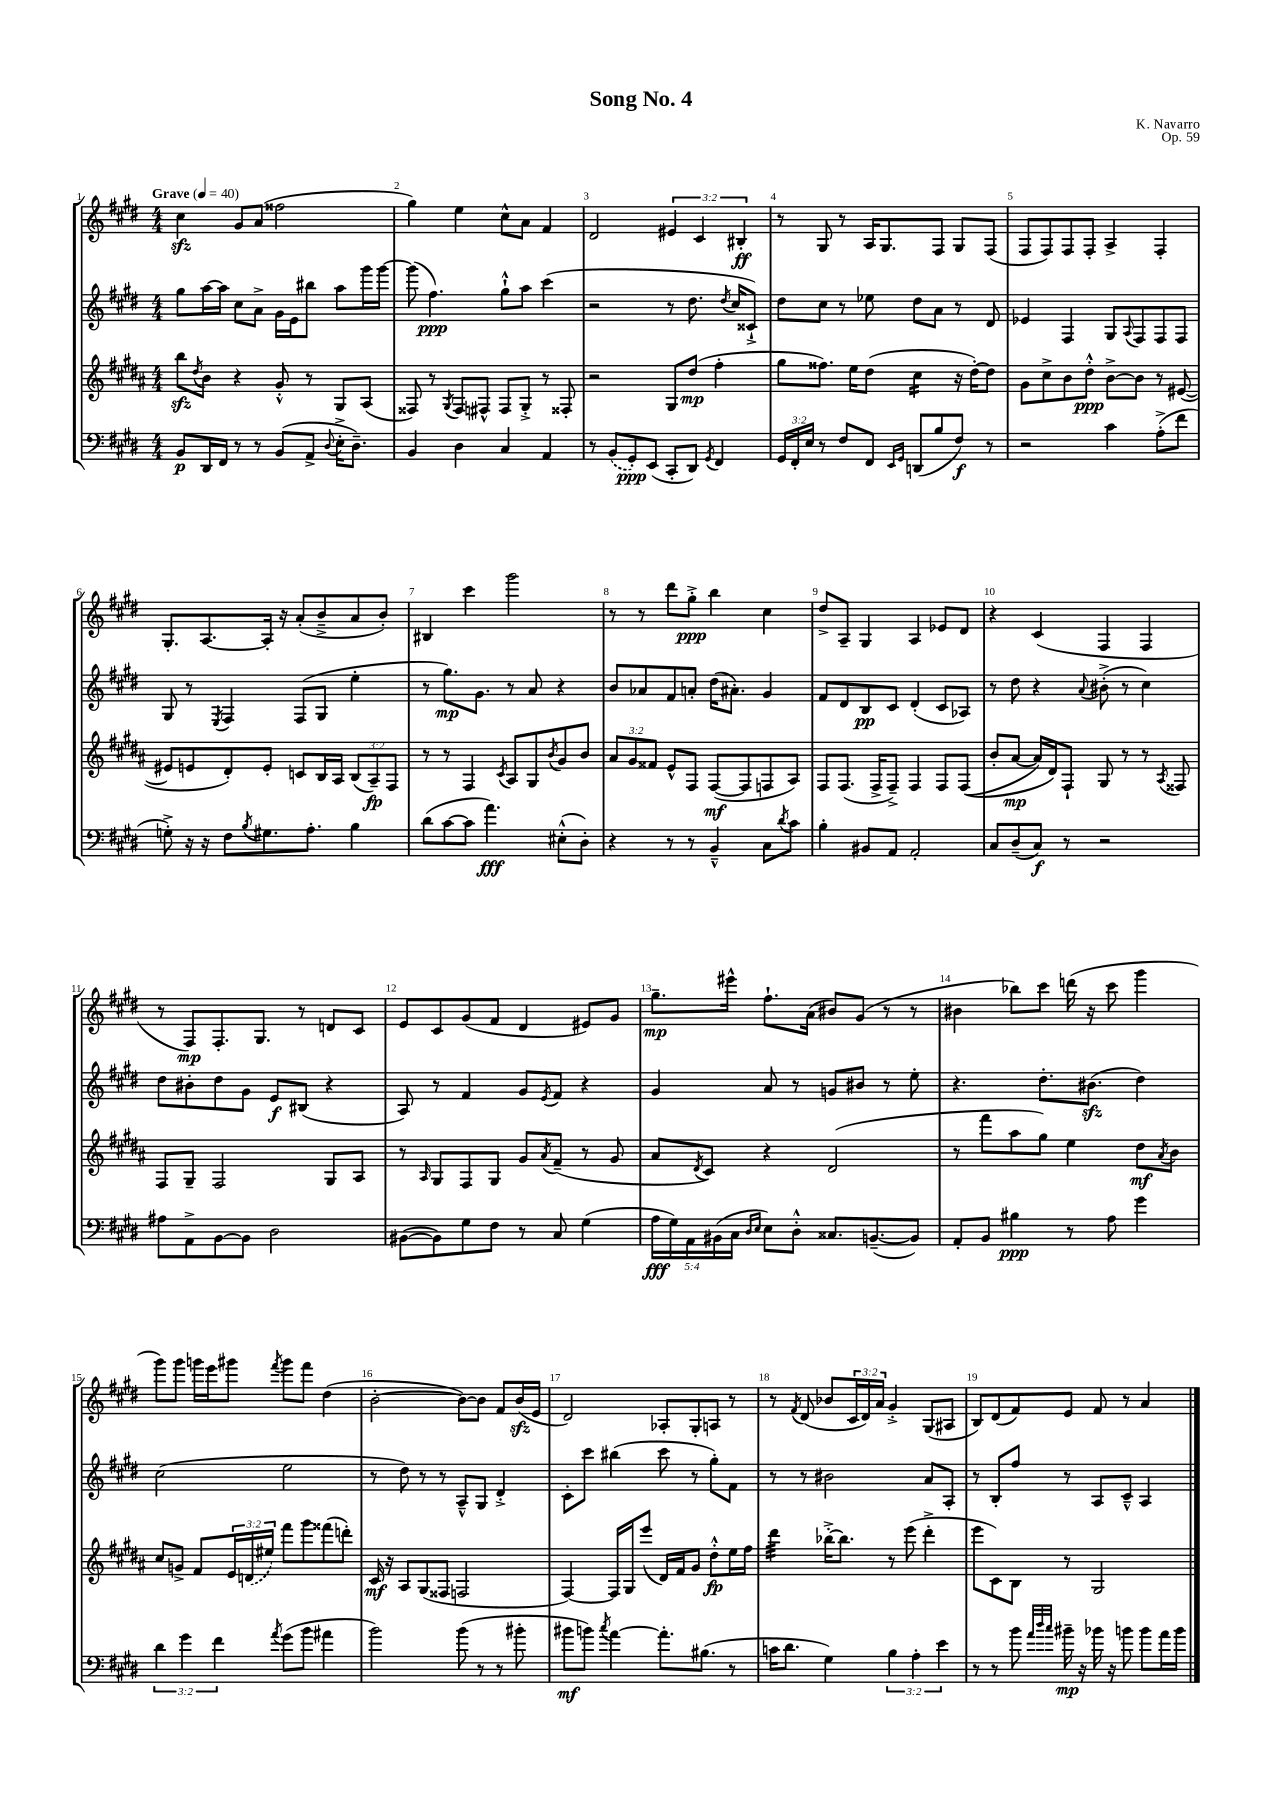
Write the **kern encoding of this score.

**kern	**kern	**kern	**kern
*staff4	*staff3	*staff2	*staff1
*clefF4	*clefG2	*clefG2	*clefG2
*k[f#c#g#d#]	*k[f#c#g#d#a#]	*k[f#c#g#d#]	*k[f#c#g#d#]
*M4/4	*M4/4	*M4/4	*M4/4
*MM40	*MM40	*MM40	*MM40
8BB	8bb	8gg#	4cc#
.	8qdd#	.	.
16DD#	8b	[16aa	.
16FF#	.	16aa]	.
8r	4r	8cc#	8g#
8r	.	8a^	(8a
(8BB	8g#'^^	16g#	2ff##
.	.	16e	.
8AA^	8r	8bb#	.
8qqD#	.	.	.
16E'^	8G#	8aa	.
8.D#~)	.	.	.
.	(8A#	16ggg#	.
.	.	[16ggg#	.
=	=	=	=
4BB	8F##)	(8ggg#]	4gg#)
.	8r	4.ff#)	.
.	8qG#	.	.
4D#	8F##	.	4ee
.	8F#^^	.	.
4C#	8F#	8gg#`^^	8cc#^^
.	8G#'^	8aa	8a
4AA	8r	(4ccc#	4f#
.	8F##'	.	.
=	=	=	=
8r	2r	2r	2d#
(8BB	.	.	.
8GG#')	.	.	.
(8EE	.	.	.
8CC#'	8G#	8r	6e#
8DD#)	(8dd#	8.dd#	.
.	.	.	6c#
8qGG#	.	.	.
4FF#	4ff#'	.	.
.	.	8qdd#	.
.	.	16cc#	.
.	.	.	6B#'
.	.	8c##`^)	.
=	=	=	=
24GG#	8gg#	8dd#	8r
24FF#'	.	.	.
24E	.	.	.
8r	8.ff##)	8cc#	8G#
8F#	.	8r	8r
.	16ee	.	.
8FF#	(8dd#	8ee-	16A
.	.	.	8.G#
16qqEE	.	.	.
16qqGG#	.	.	.
(8DD	4cc#	8dd#	.
8B	.	8a	8F#
8F#)	16r	8r	8G#
.	[16dd#')	.	.
8r	8dd#]	8d#	(8F#
=	=	=	=
2r	8g#	4e-	8F#
.	8cc#^	.	8F#)
.	8b	4F#	8F#
.	8dd#'^^	.	8F#'
4c#	[8b^	8G#	4A^
.	.	8qqA	.
.	8b]	8F#	.
(8A'^	8r	8F#	4F#'
8f#	([8e#	8F#	.
=	=	=	=
8G'^)	8e#]	8G#	8.G#'
16r	8e	8r	.
16r	.	.	[8.A
.	.	8qE	.
8F#	8d#')	4F#	.
8qB	.	.	.
8.G#	8e'	.	16A']
.	.	.	16r
.	8c	(8F#	(8a'
8.A'	.	.	.
.	16B	8G#	8b~^
.	16A#	.	.
4B	(12B	4ee'	8a
.	12A#~)	.	.
.	.	.	8b')
.	12F#	.	.
=	=	=	=
(8d#	8r	8r	4B#
[8c#	8r	8.gg#)	.
8c#]	4F#	.	4ccc#
.	.	8.g#	.
4.a)	.	.	.
.	8qc#	.	.
.	8A#	8r	2ggg#
.	8G#	8a	.
.	8qb	.	.
(8E#'^^	8g#	4r	.
8D#')	8b	.	.
=	=	=	=
4r	12a#	8b	8r
.	12g#	.	.
.	.	8a-	8r
.	12f##	.	.
8r	8e^^	8f#	8ddd#
8r	8F#	8a'	8gg#'^
4BB~^^	([8F#	(16dd#	4bb
.	.	8.a#')	.
.	8F#]	.	.
8C#	8F	4g#	4cc#
8qd#	.	.	.
8c#	8A#)	.	.
=	=	=	=
4B'	8F#	8f#	8dd#^
.	(8.F#	8d#	8A~
8BB#	.	8B	4G#
.	16F#^	.	.
8AA	8F#~^)	8c#	.
2AA'	4F#	(4d#'	4A
.	8F#	8c#	8e-
.	&((8F#	8A-)	8d#
=	=	=	=
8C#	8b'	8r	4r
(8D#~	[8a#	8dd#	.
8C#)	16a#])	4r	(4c#
.	16d#&)	.	.
8r	8F#`	.	.
.	.	8qqa	.
2r	8G#	(8b#'^	4F#
.	8r	8r	.
.	8r	4cc#)	4F#
.	8qA#	.	.
.	8F##	.	.
=	=	=	=
8A#	8F#	8dd#	8r
8AA^	8G#~	8b#'	8F#)
[8BB	2F#	8dd#	8.F#'
8BB]	.	8g#	.
.	.	.	8.G#
2D#	.	8e	.
.	.	(8B#	8r
.	8G#	4r	8d
.	8A#	.	8c#
=	=	=	=
([8BB#	8r	8A)	8e
.	16qqA#	.	.
8BB#])	8G#	8r	8c#
8G#	8F#	4f#	(8g#
8F#	8G#	.	8f#
8r	8g#	8g#	4d#
.	8qa#	8qe	.
8C#	(8f#~	8f#	.
(4G#	8r	4r	8e#)
.	8g#	.	8g#
=	=	=	=
20A	8a#	4g#	8.gg#~
20G#)	.	.	.
20AA	.	.	.
.	8qd#	.	.
.	8c#)	.	.
(20BB#	.	.	.
.	.	.	16eee#^^
20C#	.	.	.
16qqD#	.	.	.
16qqE	.	.	.
8E)	4r	8a	8.ff#`
8D#'^^	.	8r	.
.	.	.	(16a
8.C##	(2d#	8g	8b#)
.	.	8b#	(8g#
([8.BB~	.	.	.
.	.	8r	8r
8BB])	.	8ee'	8r
=	=	=	=
8AA'	8r	4.r	4b#
8BB	8fff#	.	.
4B#	8aa#	.	8bb-)
.	8gg#)	8.dd#'	8ccc#
8r	4ee	.	(16ddd
.	.	(8.b#	16r
8A	.	.	8ccc#
4g#	8dd#	4dd#)	4ggg#
.	8qa#	.	.
.	8b	.	.
=	=	=	=
6d#	8cc#	(2cc#	8ggg#)
.	8g^	.	8ggg#
6g#	.	.	.
.	8f#	.	16ggg
.	.	.	16eee
6f#	.	.	.
.	24e	.	8ggg#
.	(24d	.	.
.	24ee#)	.	.
8qa	.	.	8qfff#
(8g#	8fff#	2ee	8ggg#
8b	8ggg#	.	8fff#
4a#	(8fff##	.	(4dd#
.	8ddd')	.	.
=	=	=	=
2b)	16c#	8r	[2b'
.	16r	.	.
.	8A#	8dd#)	.
.	(8G#	8r	.
.	8F##	8r	.
(8b	2F	8A~^^	8b_)
8r	.	8G#	8b]
8r	.	4d#'^	8f#
8b#'	.	.	(16b
.	.	.	16e
=	=	=	=
8b#	[4F#)	8c#'	2d#)
8b)	.	8ccc#	.
8qcc#	.	.	.
[4a	16F#]	(4bb#	.
.	16G#	.	.
.	(8eee	.	.
8.a']	16d#)	8ccc#	8A-'
.	16f#	.	.
.	8g#	8r	8G#'
(8.B#	.	.	.
.	8dd#'^^	8gg#')	8A
8r	16ee	8f#	8r
.	16ff#	.	.
=	=	=	=
16c	4ddd#	8r	8r
8.d#	.	.	.
.	.	.	8qf#
.	.	8r	(8d#
4G#)	[16bb-'^	2b#	8b-
.	8.bb-]	.	.
.	.	.	24c#
.	.	.	24d#)
.	.	.	24a
6B	8r	.	4g#'^
.	(8eee	.	.
6A'	.	.	.
.	4ddd#'^	8a	(8G#
6e	.	.	.
.	.	8A'	8A#
=	=	=	=
8r	8eee	8r	8B)
8r	8c#)	8B'	(8d#
8b	8B	8ff#	8f#)
32qqa	.	.	.
32qqdd#	.	.	.
32qqcc#	.	.	.
16b#~	8r	8r	8e
16r	.	.	.
16b-	2G#	8A	8f#
16r	.	.	.
8b	.	8c#~^^	8r
8b	.	4A	4a
16a	.	.	.
16b	.	.	.
==	==	==	==
*-	*-	*-	*-
